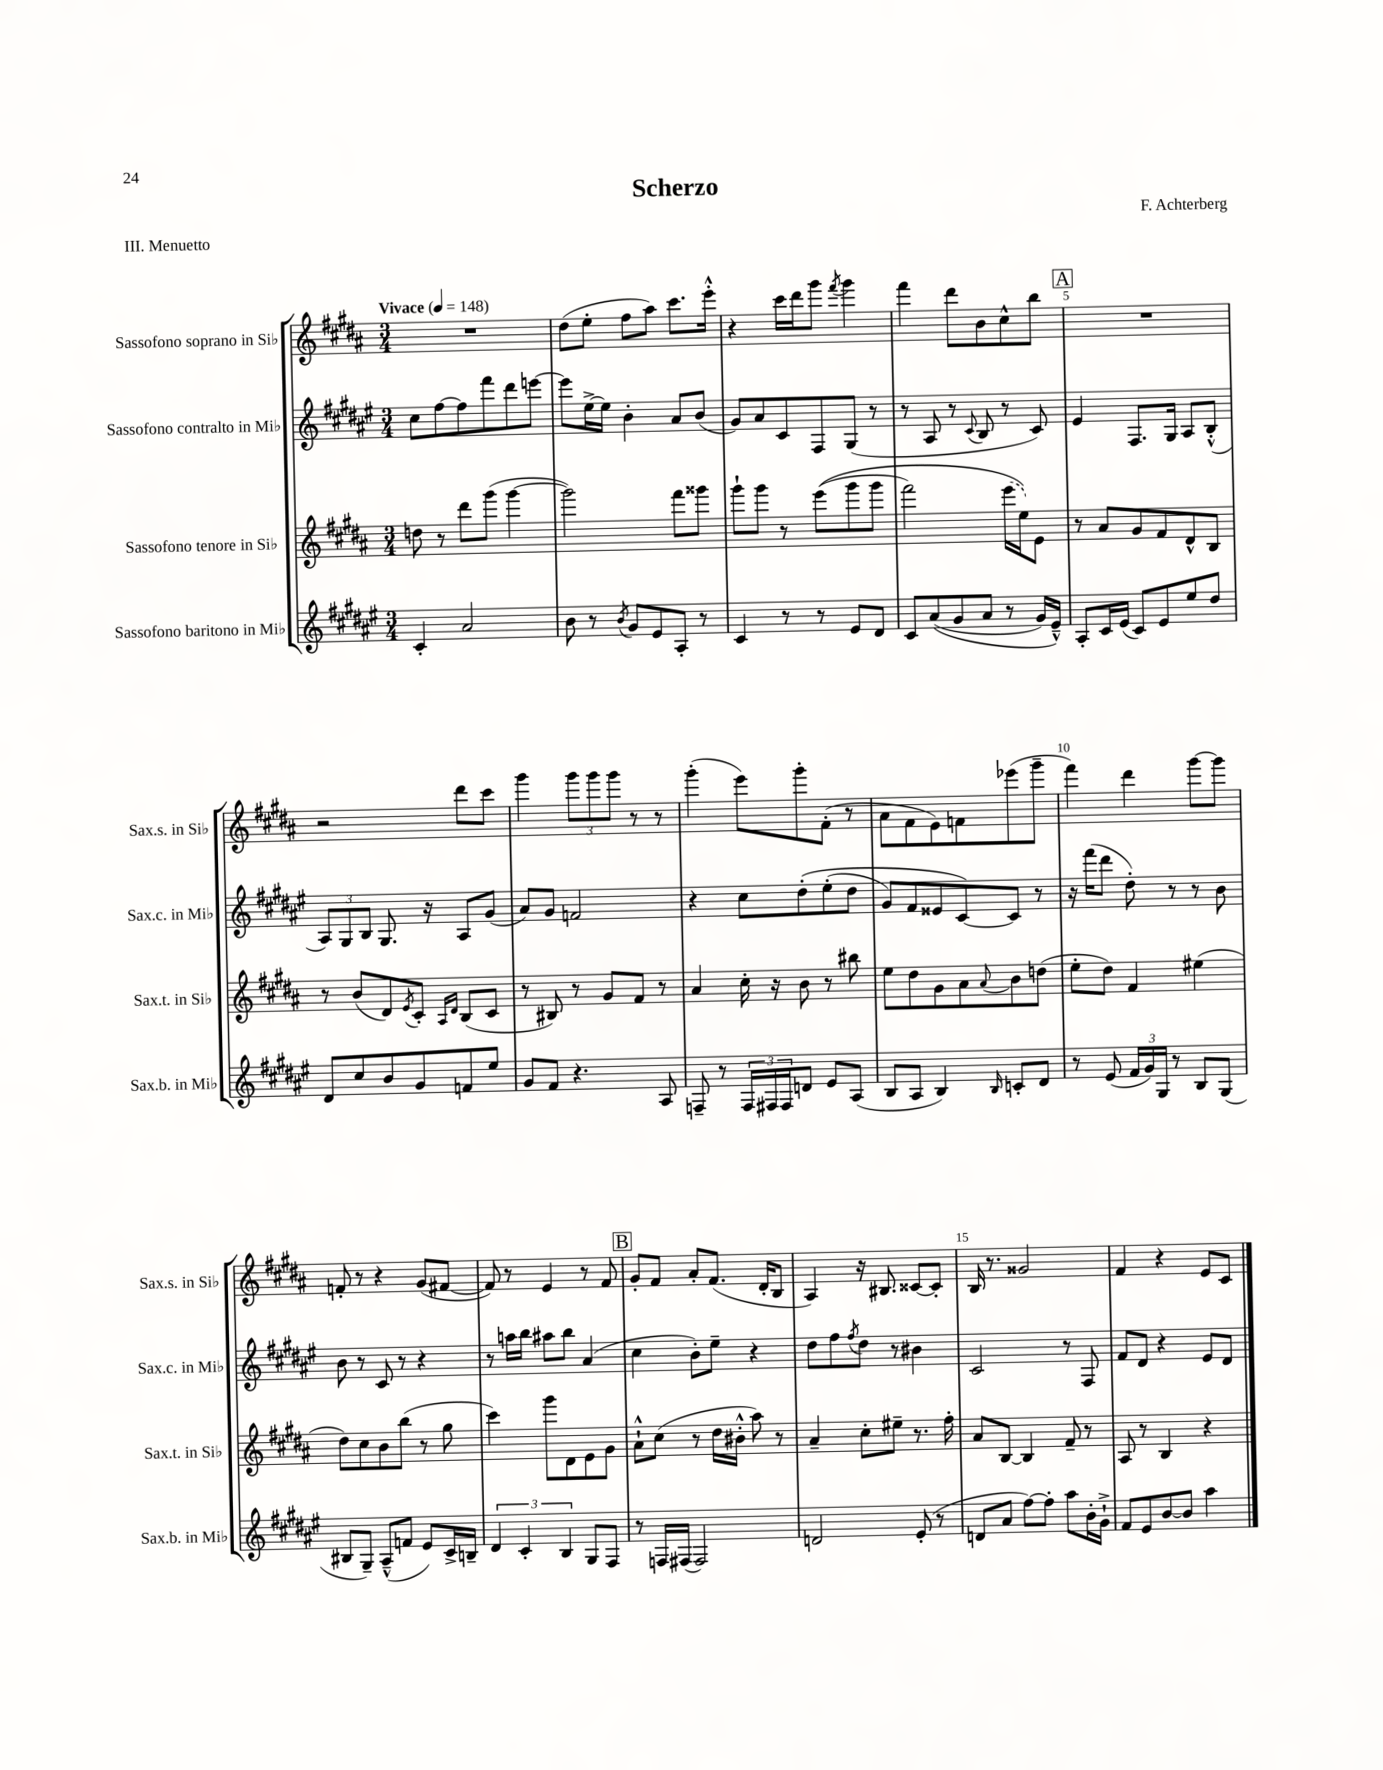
\header { title = "Scherzo" composer = "F. Achterberg" piece = "III. Menuetto" }
<<
\new StaffGroup <<
\new Staff = "s0" \with { instrumentName = "Sassofono soprano in Sib" shortInstrumentName = "Sax.s. in Sib" } {
    \clef treble \key b \major \numericTimeSignature \time 3/4 \tempo "Vivace" 4 = 148
    R2. |
    dis''8( e''8-. fis''8 ais''8) cis'''8. e'''16-.-^ |
    r4 cis'''16 dis'''16 gis'''8 \acciaccatura { fis'''8 } gis'''4 |
    fis'''4 dis'''8 b'8 cis''8-^ b''8 |
    \mark \markup { \box "A" } R2. |
    r2 dis'''8 cis'''8 |
    gis'''4 \tuplet 3/2 { gis'''8 gis'''8 gis'''8 } r8 r8 |
    gis'''4-.( e'''8) gis'''8-. fis'8-.( r8 |
    ais'8 fis'8 e'8) f'8 ees'''8( gis'''8-- |
    fis'''4) dis'''4 gis'''8~ gis'''8 |
    f'8-. r8 r4 gis'8( fis'8~ |
    fis'8) r8 e'4 r8 fis'8 |
    \mark \markup { \box "B" } gis'8-. fis'8 ais'8-. fis'8.( dis'16-. b8 |
    ais4) r16 bis8. cisis'8~ cisis'8-. |
    b16 r8. gisis'2 |
    fis'4 r4 e'8 cis'8 \bar "|." |
}
\new Staff = "s1" \with { instrumentName = "Sassofono contralto in Mib" shortInstrumentName = "Sax.c. in Mib" } {
    \clef treble \key fis \major \numericTimeSignature \time 3/4
    cis''8 fis''8~ fis''8 fis'''8 dis'''8 e'''8~ |
    e'''8 eis''16~-> eis''16 b'4-. ais'8 b'8( |
    gis'8) ais'8 cis'8 fis8 gis8( r8 |
    r8 ais8 r8 \appoggiatura { cis'8 } b8 r8 cis'8) |
    \mark \markup { \box "A" } eis'4 fis8. gis16 ais8 b8-.-^( |
    \tuplet 3/2 { ais8) gis8 b8 } gis8. r16 ais8 gis'8( |
    ais'8) gis'8 f'2 |
    r4 cis''8 dis''8-.\( eis''8-.( dis''8 |
    gis'8) fis'8 eisis'8 cis'8~\) cis'8 r8 |
    r16 fis'''16( dis'''8 dis''8-.) r8 r8 b'8 |
    b'8 r8 cis'8 r8 r4 |
    r8 a''16 b''16 ais''8 b''8 ais'4( |
    \mark \markup { \box "B" } cis''4 b'8-.) eis''8-- r4 |
    dis''8 fis''8 \acciaccatura { fis''8 } dis''8 r8 bis'4 |
    cis'2 r8 fis8 |
    fis'8 dis'8 r4 eis'8 dis'8 \bar "|." |
}
\new Staff = "s2" \with { instrumentName = "Sassofono tenore in Sib" shortInstrumentName = "Sax.t. in Sib" } {
    \clef treble \key b \major \numericTimeSignature \time 3/4
    d''8 r8 dis'''8 gis'''8( gis'''4~ |
    gis'''2) fis'''8 gisis'''8 |
    gis'''8-! gis'''8 r8 e'''8(\( gis'''8 gis'''8 |
    fis'''2) \once \slurDashed e'''16( e''16)\) e'8 |
    \mark \markup { \box "A" } r8 ais'8 gis'8 fis'8 dis'8-^ b8 |
    r8 b'8( dis'8) \acciaccatura { e'8 } cis'8-. \grace { ais16 dis'16 } b8( cis'8 |
    r8 bis8) r8 gis'8 fis'8 r8 |
    ais'4 cis''16-. r16 b'8 r8 bis''8 |
    e''8 dis''8 gis'8 ais'8 \appoggiatura { ais'8 } b'8 d''8( |
    e''8-. dis''8) fis'4 eis''4( |
    dis''8) cis''8 b'8 b''8( r8 gis''8 |
    cis'''4) gis'''8 dis'8 e'8 gis'8 |
    \mark \markup { \box "B" } ais'8-!-^ cis''8( r8 dis''16 bis'16-.-^ ais''8) r8 |
    ais'4-- cis''8-. eis''8-- r8. fis''16-. |
    ais'8 b8~ b4 fis'8-- r8 |
    ais8 r8 b4 r4 \bar "|." |
}
\new Staff = "s3" \with { instrumentName = "Sassofono baritono in Mib" shortInstrumentName = "Sax.b. in Mib" } {
    \clef treble \key fis \major \numericTimeSignature \time 3/4
    cis'4-. ais'2 |
    b'8 r8 \acciaccatura { b'8 } gis'8 eis'8 ais8-. r8 |
    cis'4 r8 r8 eis'8 dis'8 |
    cis'8 ais'8(\( gis'8 ais'8 r8 gis'16) eis'16---^\) |
    \mark \markup { \box "A" } ais8-. cis'16 eis'16( cis'8) eis'8 eis''8 dis''8 |
    dis'8 cis''8 b'8 gis'8 f'8 eis''8 |
    gis'8 fis'8 r4. ais8 |
    f8-- r8 \tuplet 3/2 { f16 fis16 fis16 } d'8 eis'8 ais8( |
    b8 ais8 b4) \grace { b16 } c'8-. dis'8 |
    r8 eis'8( \tuplet 3/2 { fis'16 gis'16) gis16 } r8 b8 gis8( |
    bis8 gis8--) ais8---^( f'8 eis'8) cis'16-> b16-- |
    \tuplet 3/2 { dis'4 cis'4-. b4 } gis8 fis8 |
    \mark \markup { \box "B" } r8 f16 fis16( fis2) |
    d'2 eis'8-.( r8 |
    d'8 ais'8 fis''8~) fis''8-. ais''8 b'16-. gis'16-!-> |
    fis'8 eis'8 b'8~ b'8 ais''4 \bar "|." |
}
>>
>>
\layout { \context { \Score \override BarNumber.break-visibility = ##(#f #t #t) barNumberVisibility = #(every-nth-bar-number-visible 5) } }
